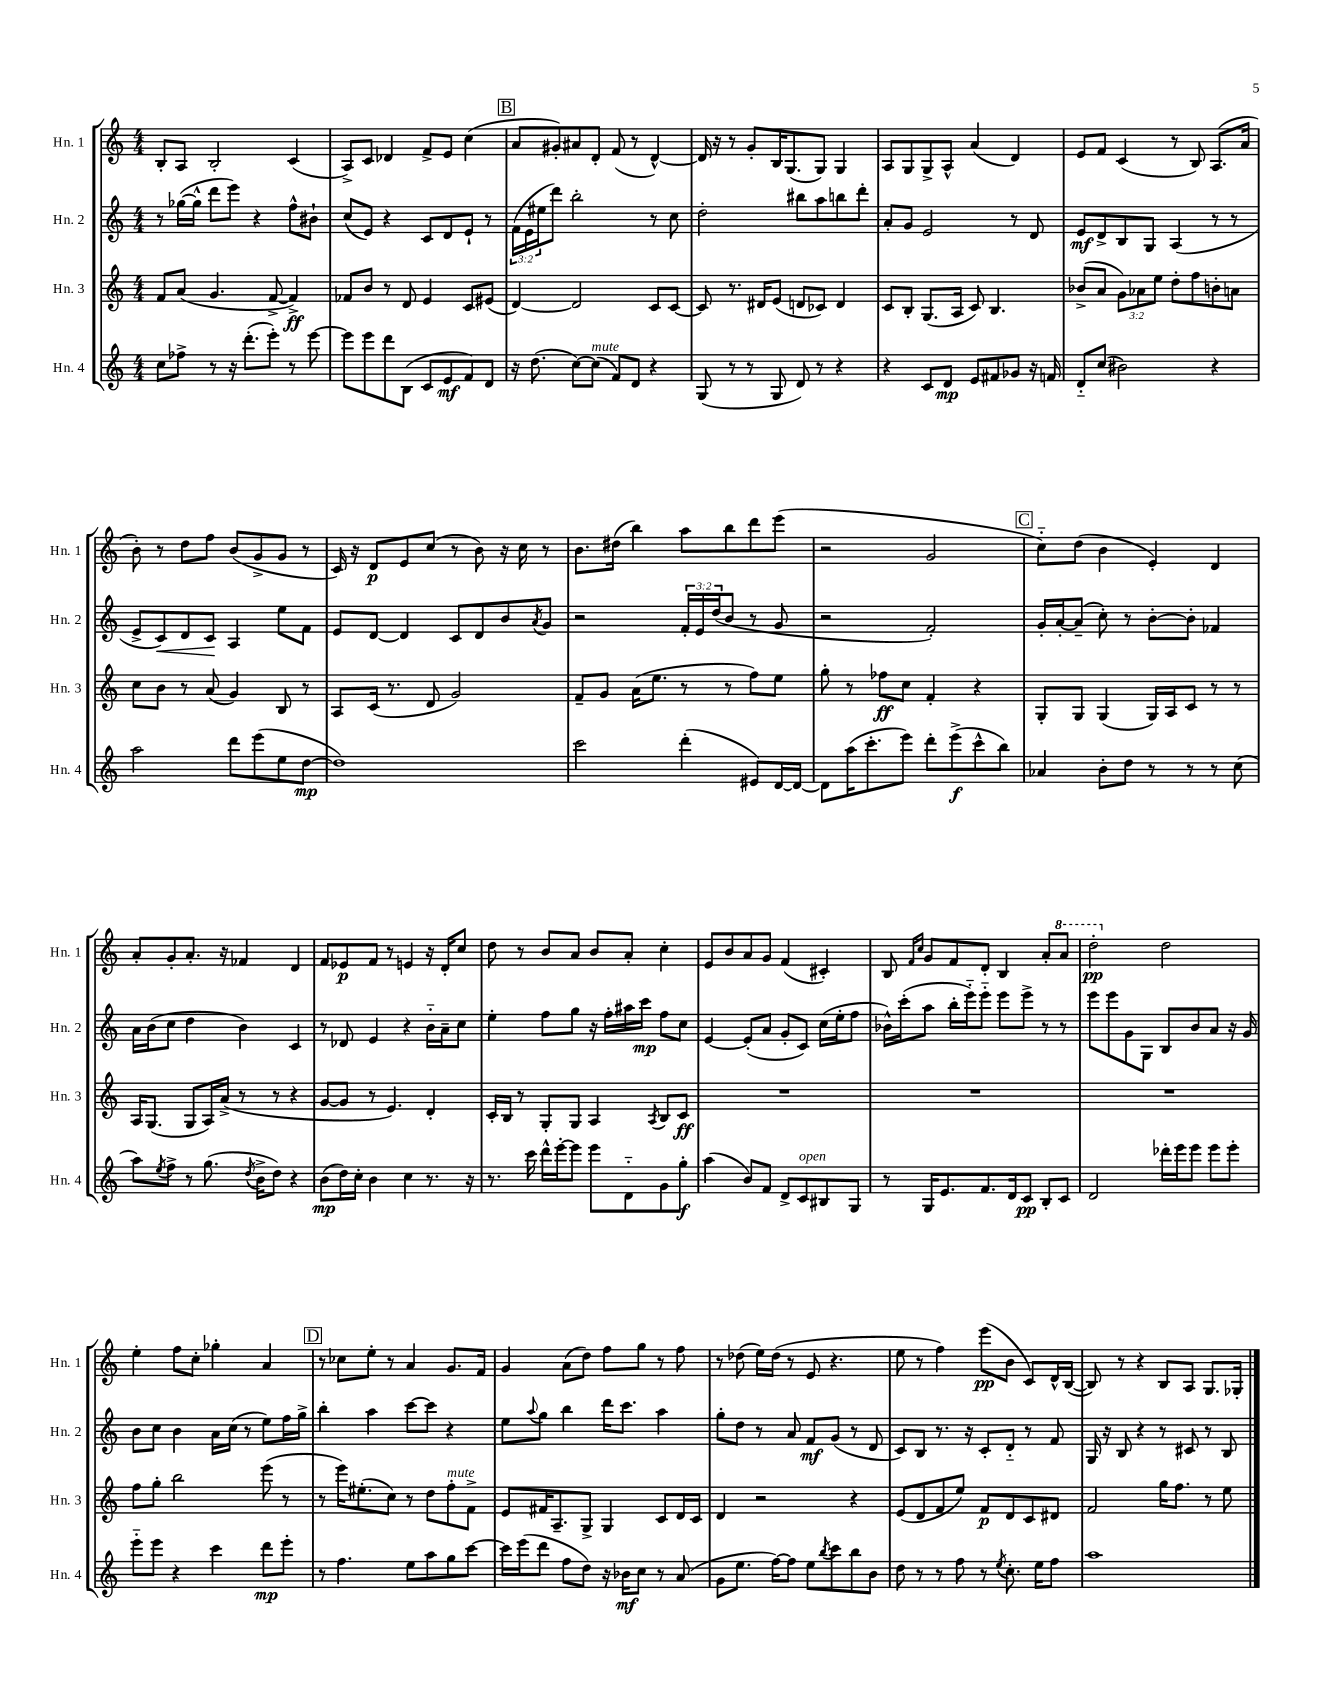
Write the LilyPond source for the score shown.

<<
\new StaffGroup <<
\new Staff = "s0" \with { instrumentName = "Hn. 1" shortInstrumentName = "Hn. 1" } {
    \clef treble \key c \major \numericTimeSignature \time 4/4
    b8-. a8 b2-. c'4( |
    a8->) c'8 des'4 f'8-> e'8 c''4( |
    \mark \markup { \box "B" } a'8 gis'8-.) ais'8 d'8-. f'8( r8 d'4~-^) |
    d'16 r16 r8 g'8-. b16 g8.( g8) g4 |
    a8 g8 g8-> a8-^ a'4( d'4) |
    e'8 f'8 c'4( r8 b8) a8.( a'16 |
    b'8-.) r8 d''8 f''8 b'8( g'8-> g'8 r8 |
    c'16) r16 d'8\p e'8 c''8( r8 b'8) r16 c''16 r8 |
    b'8. dis''16( b''4) a''8 b''8 d'''8 e'''8( |
    r2 g'2 |
    \mark \markup { \box "C" } c''8-_) d''8( b'4 e'4-.) d'4 |
    a'8-. g'8-. a'8.-. r16 fes'4 d'4 |
    f'8 ees'8\p f'8 r8 e'4 r16 d'16-. c''8 |
    d''8 r8 b'8 a'8 b'8 a'8-. c''4-. |
    e'8 b'8 a'8 g'8 f'4( cis'4-.) |
    b8 \grace { f'16 c''16 } g'8 f'8 d'8-. b4 a'8-. \ottava #1 a''8 |
    d'''2-.\pp \ottava #0 d''2 |
    e''4-. f''8 c''8-. ges''4-. a'4 |
    \mark \markup { \box "D" } r8 ces''8 e''8-. r8 a'4 g'8. f'16 |
    g'4 a'8( d''8) f''8 g''8 r8 f''8 |
    r8 des''8( e''16) des''16( r8 e'8 r4. |
    e''8 r8 f''4) e'''8\pp( b'8 c'8) d'16-^ b16~( |
    b8) r8 r4 b8 a8 g8. ges16-. \bar "|." |
}
\new Staff = "s1" \with { instrumentName = "Hn. 2" shortInstrumentName = "Hn. 2" } {
    \clef treble \key c \major \numericTimeSignature \time 4/4 \override Staff.TupletNumber.text = #tuplet-number::calc-fraction-text
    r8 ges''16~( ges''16-^ d'''8 e'''8) r4 f''8-^ bis'8-! |
    c''8( e'8) r4 c'8 d'8 e'8-! r8 |
    \mark \markup { \box "B" } \tuplet 3/2 { f'16( e'16 eis''16 } d'''8) b''2-. r8 c''8 |
    d''2-. bis''8 a''8 b''8 d'''8-. |
    a'8-. g'8 e'2 r8 d'8 |
    e'8\mf d'8-> b8 g8 a4( r8 r8 |
    e'8-> c'8\<) d'8 c'8\! a4 e''8 f'8 |
    e'8 d'8~ d'4 c'8 d'8 b'8 \acciaccatura { a'8 } g'8 |
    r2 \tuplet 3/2 { f'16-. e'16 d''16( } b'8 r8 g'8 |
    r2 f'2-.) |
    \mark \markup { \box "C" } g'16-. a'16~-. a'8--( c''8-.) r8 b'8~-. b'8-. fes'4 |
    a'16 b'16( c''8 d''4 b'4) c'4 |
    r8 des'8 e'4 r4 b'16-_ a'16-- c''8 |
    e''4-. f''8 g''8 r16 f''16-. ais''16 c'''16\mp f''8 c''8 |
    e'4~ e'8-.( a'8 g'8-. c'8) c''16( e''16-. f''8 |
    bes'16-^) c'''16-.( a''8 b''16-. e'''16-_) e'''8-_ e'''8 e'''8-> r8 r8 |
    e'''8 e'''8 g'8 g8 b8 b'8 a'8 r16 g'16 |
    b'8 c''8 b'4 a'16 c''16( r8 e''8) f''16 g''16-> |
    \mark \markup { \box "D" } b''4-. a''4 c'''8~ c'''8 r4 |
    e''8 \appoggiatura { a''8 } g''8 b''4 d'''16 c'''8. a''4 |
    g''8-. d''8 r8 a'8 f'8\mf g'8( r8 d'8 |
    c'8) b8 r8. r16 c'8-. d'8-_ r8 f'8 |
    g16 r16 b8 r4 r8 cis'8 r8 b8 \bar "|." |
}
\new Staff = "s2" \with { instrumentName = "Hn. 3" shortInstrumentName = "Hn. 3" } {
    \clef treble \key c \major \numericTimeSignature \time 4/4 \override Staff.TupletNumber.text = #tuplet-number::calc-fraction-text
    f'8 a'8( g'4. f'8~-> f'4->\ff) |
    fes'8 b'8 r8 d'8 e'4 c'8 eis'8( |
    \mark \markup { \box "B" } d'4~) d'2 c'8 c'8~ |
    c'8 r8. dis'16 e'8( d'8 ces'8) d'4 |
    c'8 b8-. g8.( a16 c'8) b4. |
    bes'8->( a'8 \tuplet 3/2 { g'8) aes'8 e''8 } d''8-. f''8 b'8-. a'8 |
    c''8 b'8 r8 a'8( g'4) b8 r8 |
    a8 c'16( r8. d'8 g'2) |
    f'8-- g'8 a'16( e''8. r8 r8 f''8) e''8 |
    g''8-. r8 fes''8\ff c''8 f'4-. r4 |
    \mark \markup { \box "C" } g8-. g8 g4( g16) a16 c'8 r8 r8 |
    a16 g8.( g8 a16) a'16->( r8 r8 r4 |
    g'8~ g'8 r8 e'4.) d'4-. |
    c'16-. b16 r8 g8-. g8 a4 \acciaccatura { a8 } b8 c'8\ff |
    R1 |
    R1 |
    R1 |
    f''8 g''8-. b''2 e'''8( r8 |
    \mark \markup { \box "D" } r8 e'''16) eis''8.-.( c''8) r8 d''8 f''8-.^\markup { \italic "mute" } f'8-> |
    e'8 fis'16 a8.-- g8-> g4 c'8 d'16 c'16 |
    d'4 r2 r4 |
    e'8( d'8 f'8 e''8) f'8\p d'8 c'8 dis'8 |
    f'2 g''16 f''8. r8 e''8 \bar "|." |
}
\new Staff = "s3" \with { instrumentName = "Hn. 4" shortInstrumentName = "Hn. 4" } {
    \clef treble \key c \major \numericTimeSignature \time 4/4
    c''8 fes''8-> r8 r16 d'''8.-.( e'''8-.) r8 e'''8~ |
    e'''8 e'''8 d'''8 b8( c'8 e'8\mf f'8) d'8 |
    \mark \markup { \box "B" } r16 d''8.( c''8~) c''8^\markup { \italic "mute" }( f'8) d'8 r4 |
    g8( r8 r8 g8 d'8) r8 r4 |
    r4 c'8 d'8\mp e'8 fis'8 ges'8 r16 f'16 |
    d'8-_ c''8( bis'2) r4 |
    a''2 d'''8 e'''8( e''8 d''8~\mp |
    d''1) |
    c'''2 d'''4-.( eis'8) d'16~ d'16~ |
    d'8 a''16( c'''8.-. e'''8) d'''8-. e'''8->\f( c'''8-^ b''8) |
    \mark \markup { \box "C" } aes'4 b'8-. d''8 r8 r8 r8 c''8( |
    a''8) \acciaccatura { e''8 } f''8-> r8 g''8.( \acciaccatura { d''8 } b'16-> d''8) r4 |
    b'8\mp( d''16) c''16-. b'4 c''4 r8. r16 |
    r8. c'''16 d'''16-^ e'''16~-. e'''8 e'''8 d'8-_ g'8 g''8-.\f |
    a''4( b'8) f'8 d'8-> c'8^\markup { \italic "open" } bis8 g8 |
    r8 g16 e'8. f'8. d'16 c'8\pp b8-. c'8 |
    d'2 des'''16-. e'''16 e'''8 e'''8 e'''8-. |
    e'''8-_ e'''8 r4 c'''4 d'''8\mp e'''8-. |
    \mark \markup { \box "D" } r8 f''4. e''8 a''8 g''8 c'''8~ |
    c'''16 e'''16( d'''8 f''8 d''8) r16 bes'16\mf c''8 r8 a'8( |
    g'8 e''8. f''16~) f''8 e''8 \acciaccatura { b''8 } c'''8 b''8 b'8 |
    d''8 r8 r8 f''8 r8 \acciaccatura { e''8 } c''8.-. e''16 f''8 |
    a''1 \bar "|." |
}
>>
>>
\layout { \context { \Score \remove "Bar_number_engraver" } }
